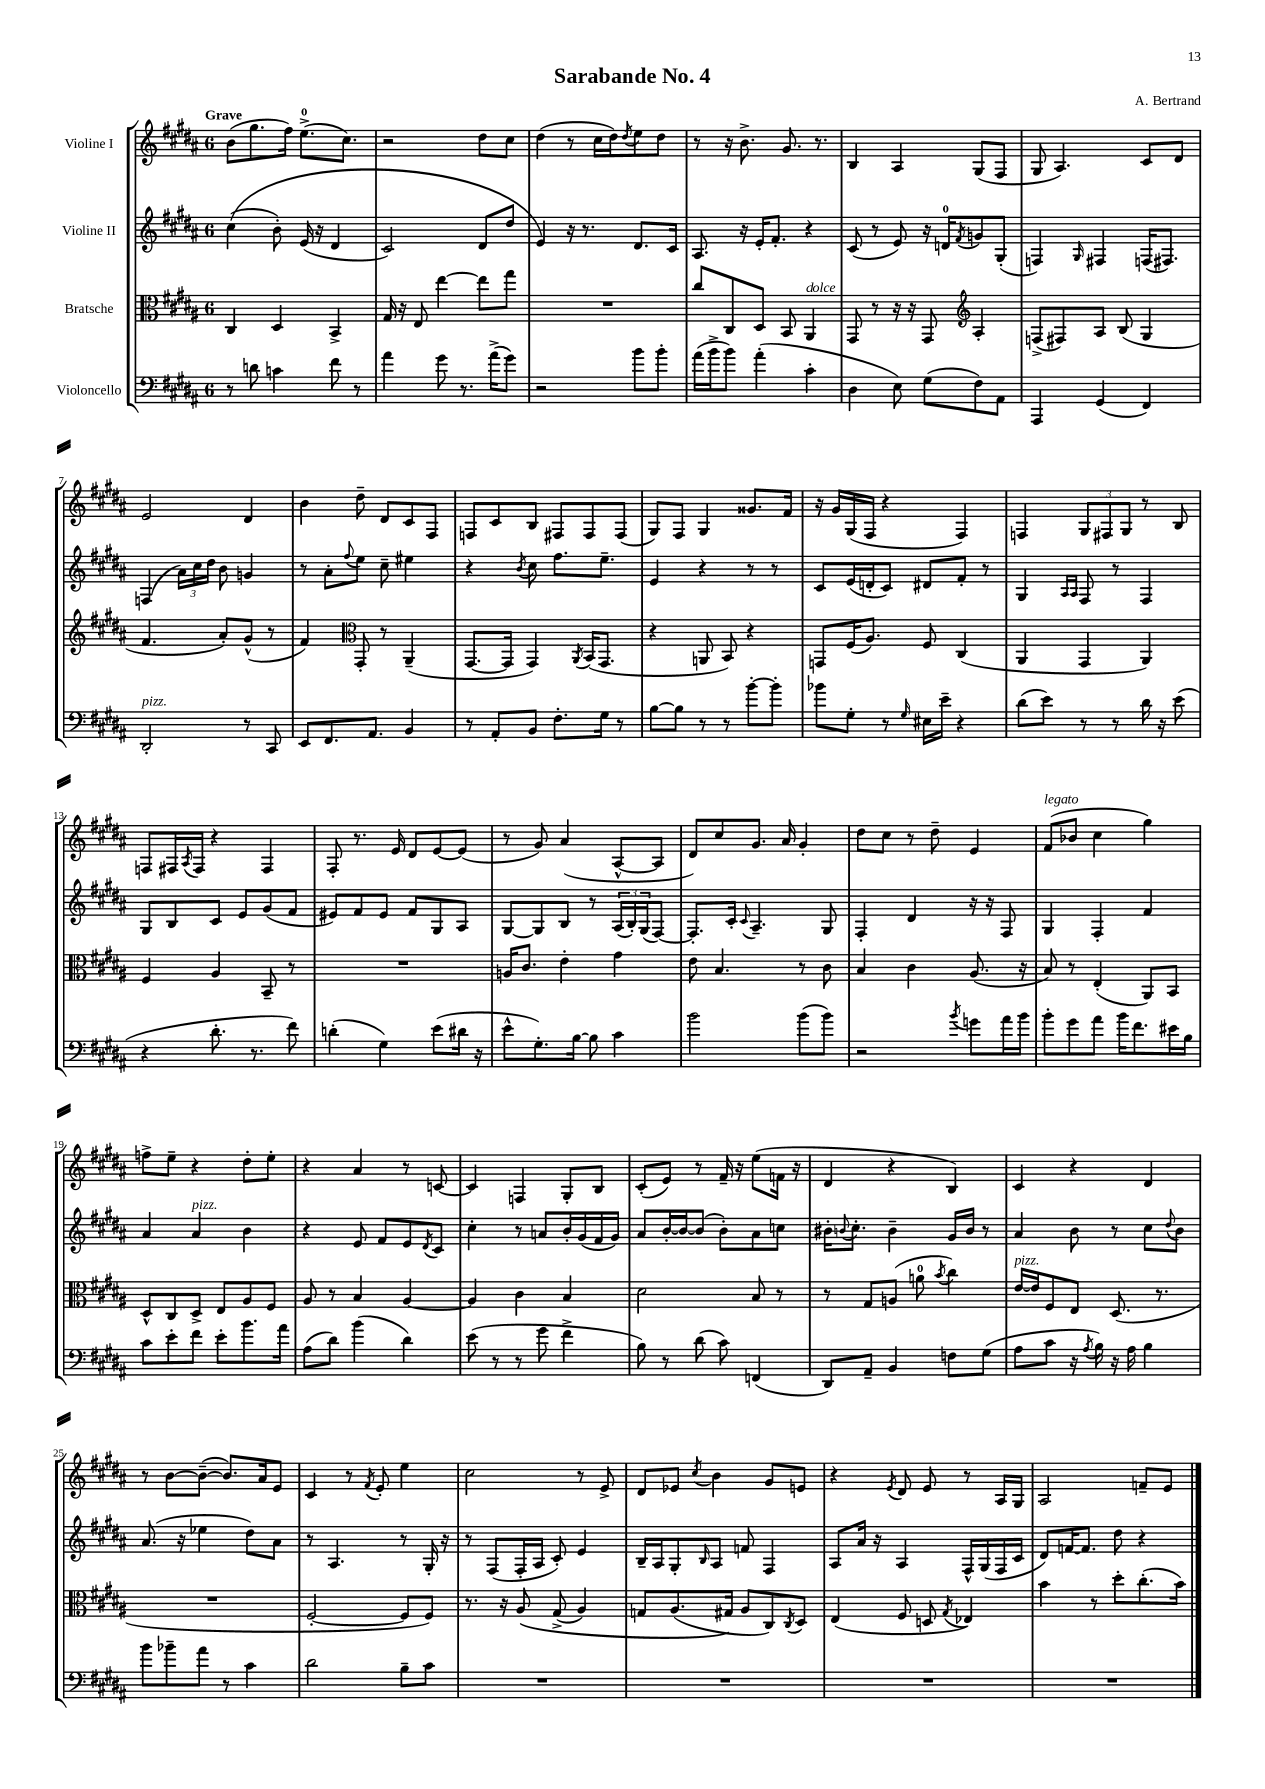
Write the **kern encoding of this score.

**kern	**kern	**kern	**kern
*staff4	*staff3	*staff2	*staff1
*clefF4	*clefC3	*clefG2	*clefG2
*k[f#c#g#d#a#]	*k[f#c#g#d#a#]	*k[f#c#g#d#a#]	*k[f#c#g#d#a#]
*M6/8	*M6/8	*M6/8	*M6/8
8r	4C#	&((4cc#	(8b
8d	.	.	8.gg#
4c	4D#	8b')	.
.	.	.	16ff#)
.	.	(16e	(8.ee^
.	.	16r	.
8f#	4BB^	4d#	.
.	.	.	8.cc#)
8r	.	.	.
=	=	=	=
4a#	16G#	2c#)	2r
.	16r	.	.
.	8E	.	.
8g#	[4ee	.	.
8.r	.	.	.
.	8ee]	8d#	8dd#
(16a#^	.	.	.
8g#)	8gg#	8dd#	8cc#
=	=	=	=
2r	2.r	4e&)	(4dd#
.	.	16r	8r
.	.	8.r	.
.	.	.	16cc#
.	.	.	16dd#)
.	.	.	8qdd#
8b	.	8.d#	8ee
8b'	.	.	8dd#
.	.	16c#	.
=	=	=	=
(16a#	8cc#	8.A#	8r
16b^	.	.	.
8b)	8C#	.	16r
.	.	16r	8.b^
(4a#'	8D#	16e'	.
.	.	8.f#'	.
.	8BB	.	8.g#
4c#'	4AA#	4r	.
.	.	.	8.r
=	=	=	=
4D#	8GG#	(8c#	4B
.	8r	8r	.
8E)	16r	8e)	4A#
.	16r	.	.
(8G#	8GG#	16r	.
.	.	16d	.
*	*clefG2	*	*
.	.	8qf#	.
8F#)	4A#'	8g	(8G#
8AA#	.	(8G#'	8F#
=	=	=	=
4AAA#	(8F^	4F)	8G#
.	8F#)	.	4.A#)
.	.	16qqG#	.
(4GG#	8A#	4F#	.
.	(8B	.	.
4FF#)	4G#	(16F	8c#
.	.	8.F#)	.
.	.	.	8d#
=	=	=	=
2DD#'	4.f#	(4F	2e
.	.	24a#)	.
.	.	24cc#	.
.	.	24dd#	.
.	8a#')	8b	.
8r	(8g#^^	4g	4d#
8CC#	8r	.	.
=	=	=	=
8EE	4f#)	8r	4b
8.FF#	.	8a#'	.
*	*clefC3	*	*
.	.	8qqff#	.
.	8GG#'	8ee	8dd#~
8.AA#	.	.	.
.	8r	8cc#~	8d#
4BB	(4AA#~	4ee#	8c#
.	.	.	8F#
=	=	=	=
8r	[8.GG#	4r	8F
8AA#'	.	.	8c#
.	16GG#]	.	.
.	.	8qb	.
8BB	4GG#)	8cc#	8B
8.F#'	.	8.ff#	8F#
.	8qAA#	.	.
.	(16BB	.	8F#
16G#	8.GG#	8.ee~	.
8r	.	.	(8F#
=	=	=	=
[8B	4r	4e	8G#)
8B]	.	.	8F#
8r	8AA	4r	4G#
8r	8BB)	.	.
[8b'	4r	8r	8.g##
8b']	.	8r	.
.	.	.	16f#
=	=	=	=
8b-	8GG	8c#	16r
.	.	.	16g#
8G#'	(16F#	(16e	(16G#
.	8.A#)	16d'	16F#
8r	.	8c#)	4r
16qqG#	.	.	.
16E#	8F#	8d#	.
16e~	.	.	.
4r	(4C#	8f#'	4F#)
.	.	8r	.
=	=	=	=
(8d#	4AA#	4G#	4F
8e)	.	.	.
.	.	16qqA#	.
.	.	16qqA#	.
8r	4GG#	8F#	12G#
.	.	.	12F#
8r	.	8r	.
.	.	.	12G#
16d#	4AA#)	4F#	8r
16r	.	.	.
(8e	.	.	8B
=	=	=	=
4r	4F#	8G#	8F
.	.	8B	16F#
.	.	.	8qA#
.	.	.	16F#
8.d#'	4A#	8c#	4r
.	.	8e	.
8.r	.	.	.
.	8BB~	(8g#	4F#
8f#)	8r	8f#	.
=	=	=	=
(4d'	2.r	8e#)	8F#'
.	.	8f#	8.r
4G#)	.	8e#	.
.	.	.	16e
.	.	8f#	8d#
(8e	.	8G#	[8e
16d#	.	8A#	(8e]
16r	.	.	.
=	=	=	=
8e^^	16A	[8G#	8r
.	8.c#	.	.
8.G#')	.	8G#]	8g#)
.	4e'	8B	(4a#
[16B	.	.	.
8B]	.	8r	.
4c#	4g#	(24A#	[8A#^^
.	.	24B')	.
.	.	(24G#	.
.	.	[8F#)	8A#]
=	=	=	=
2b	8e	8.F#']	8d#)
.	4.B	.	8cc#
.	.	16c#'	.
.	.	8qqc#	.
.	.	4.A#~	8.g#
.	.	.	16a#
(8b	8r	.	4g#'
8b)	8c#	8G#	.
=	=	=	=
2r	4B	4F#'	8dd#
.	.	.	8cc#
.	4c#	4d#	8r
.	.	.	8dd#~
8qb	.	.	.
8g	(8.A#	16r	4e
.	.	16r	.
16a#	.	8F#	.
16b	16r	.	.
=	=	=	=
8b'	8B)	4G#	(8f#
8g#	8r	.	8b-
8a#	(4E'	4F#'	4cc#
16b	.	.	.
8.f#	.	.	.
.	8AA#)	4f#	4gg#)
16e#	8BB	.	.
16B	.	.	.
=	=	=	=
8c#	8D#^^	4a#	8ff^
8e'	8C#	.	8ee~
8f#	8D#^	4a#	4r
8e'	8E	.	.
8.b	8A#	4b	8dd#'
.	8F#	.	8ee'
16a#	.	.	.
=	=	=	=
(8A#	8A#	4r	4r
8d#)	8r	.	.
(4b	4B	8e	4a#
.	.	8f#	.
4d#)	[4A#	8e	8r
.	.	8qd#	.
.	.	8c#	[8c
=	=	=	=
(8e	4A#]	4cc#'	4c]
8r	.	.	.
8r	4c#	8r	4F
8g#	.	8a	.
4f#^	4B	16b'	8G#'
.	.	(16g#	.
.	.	16f#	8B
.	.	16g#)	.
=	=	=	=
8B)	2d#	8a#	(8c#'
8r	.	[16b'	8e)
.	.	16b_	.
(8d#	.	(8b]	8r
8c#)	.	8b')	16f#~
.	.	.	16r
(4FF	8B	8a#	(8ee
.	8r	8cc	16f
.	.	.	16r
=	=	=	=
8DD#)	8r	16b#'	4d#
.	.	8qqb	.
.	.	8.cc#'	.
8AA#~	8G#	.	.
4BB	(8A	4b~	4r
.	8a	.	.
.	8qb	.	.
8F	4cc#)	16g#	4B)
.	.	16b	.
(8G#	.	8r	.
=	=	=	=
8A#	[16e	4a#	4c#
.	16e]	.	.
8c#	8F#	.	.
16r	8E	8b	4r
8qA#	.	.	.
16B)	.	.	.
16r	(8.D#	8r	.
16A#	.	.	.
4B	.	8cc#	4d#
.	8.r	.	.
.	.	8qqdd#	.
.	.	8b	.
=	=	=	=
8b	2.r	(8.a#	8r
8b-~	.	.	[8b
.	.	16r	.
8a#	.	4ee-	(8b~_
8r	.	.	8.b])
4c#	.	8dd#)	.
.	.	.	16a#
.	.	8a#	8e
=	=	=	=
2d#	[2F#'	8r	4c#
.	.	4.A#	.
.	.	.	8r
.	.	.	8qf#
.	.	.	8e'
8B~	8F#]	8r	4ee
8c#	8F#)	16G#'	.
.	.	16r	.
=	=	=	=
2.r	8.r	8r	2cc#
.	.	(8F#	.
.	16r	.	.
.	&(8A#	16F#'	.
.	.	16A#	.
.	(8G#^	8c#')	.
.	4A#)	4e	8r
.	.	.	8e^
=	=	=	=
2.r	8G	16B~	8d#
.	.	16A#	.
.	(8.A#	8G#'	8e-
.	.	16qqB	8qcc#
.	.	8A#	4b
.	16G#&)	.	.
.	8A#	8f	.
.	8C#)	4F#	8g#
.	8qC#	.	.
.	8D#	.	8e
=	=	=	=
2.r	(4E	8A#	4r
.	.	16a#	.
.	.	16r	.
.	.	.	8qe
.	8F#	4A#	8d#
.	8D	.	8e
.	8qG#	.	.
.	4E-)	16F#^^	8r
.	.	(16G#	.
.	.	16F#	16A#
.	.	16c#	16G#
=	=	=	=
2.r	4b	8d#)	2A#
.	.	[16f	.
.	.	8.f]	.
.	8r	.	.
.	8dd#'	8dd#	.
.	(8.cc#'	4r	8f~
.	.	.	8e
.	16b)	.	.
==	==	==	==
*-	*-	*-	*-
